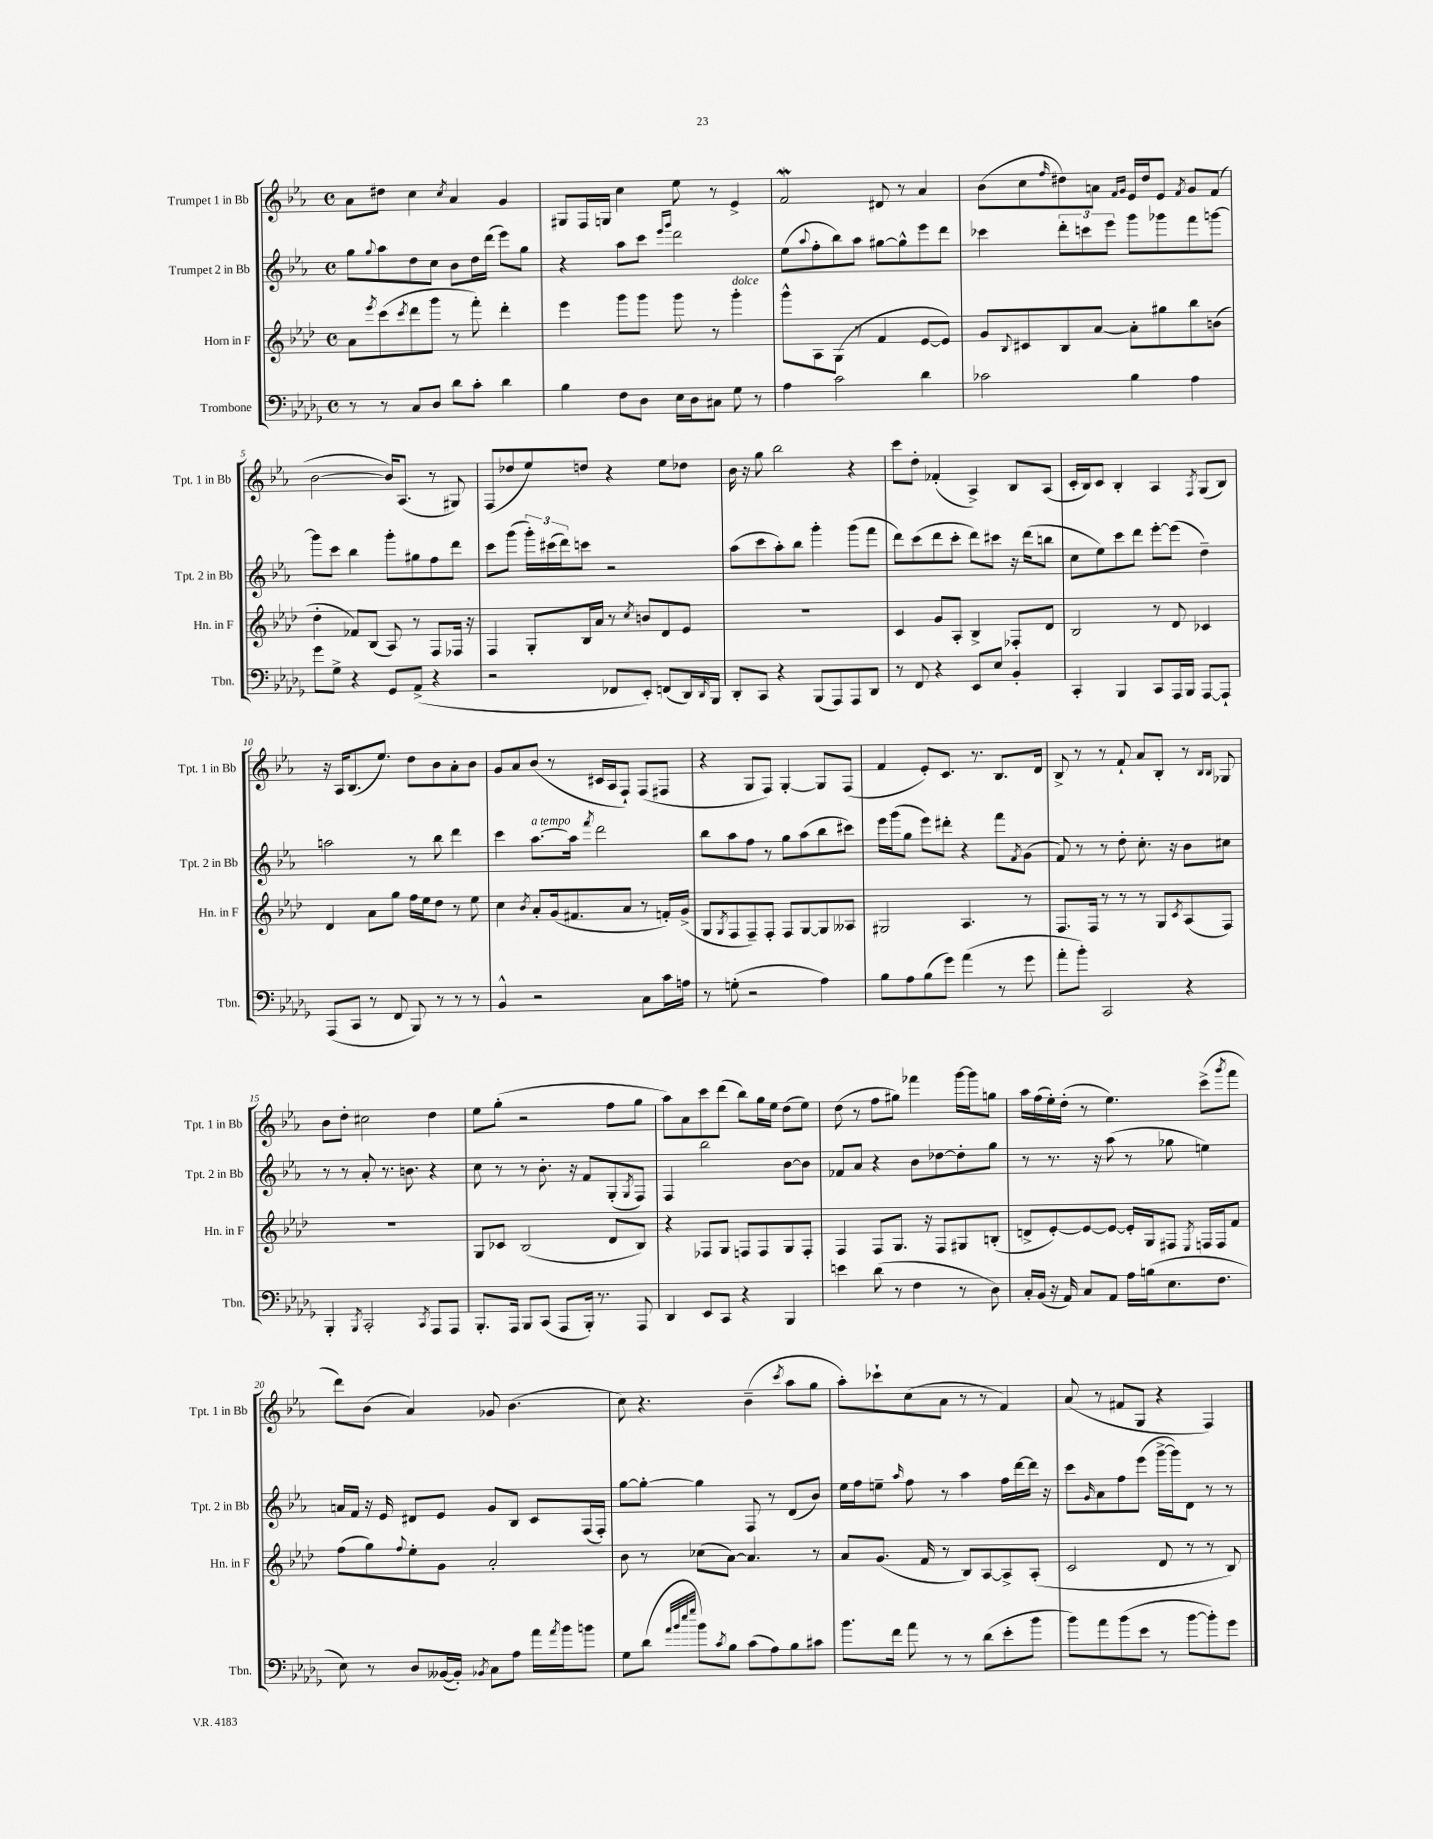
<<
\new StaffGroup <<
\new Staff = "s0" \with { instrumentName = "Trumpet 1 in Bb" shortInstrumentName = "Tpt. 1 in Bb" } {
    \clef treble \key ees \major \defaultTimeSignature \time 4/4
    aes'8 dis''8 c''4 \acciaccatura { c''8 } aes'4 g'4 |
    gis8 f16 g16 c''4 ees''8 r8 ees'4-> |
    f'2\mordent dis'8 r8 aes'4 |
    bes'8( c''8 \grace { f''16 } dis''8) a'8 \grace { f'16 g'16 } ees'16 dis''16 ees'8 \acciaccatura { f'8 } g'8 f'8( |
    bes'2~ bes'16) aes8.( r8 gis8) |
    f8( des''8 ees''8) d''8 r4 ees''8 des''8 |
    bes'16 r16 g''8 bes''2 r4 |
    c'''8 d''8-. fes'4-.( aes4->) bes8 aes8( |
    c'16-. bes16) c'8 bes4-. aes4 \acciaccatura { f8 } g8( bes8) |
    r16 aes16 bes8.( ees''8.) d''8 bes'8 aes'8-. bes'8 |
    g'8 aes'8 bes'8( r8 cis'16 aes16 f8-!) f8( fis8 |
    r4 g8 f8) g4~-. g8 f8( |
    f'4 ees'8-.) c'8. r8. bes8. d'16 |
    bes8-> r8 r8 f'8-! aes'8 bes8-. r8 \grace { bes16 bes16 } ges8 |
    bes'8 d''8-. cis''2 d''4 |
    ees''8 g''8-.( r2 f''8 g''8 |
    aes''8) aes'8 c'''8 d'''8( bes''8) g''16 ees''16 d''8( ees''8) |
    d''8( r8 f''8 gis''8) fes'''4 g'''16~ g'''16 g''8 |
    aes''16 f''16( ees''16-.) d''16-.( r8 ees''4.) c'''8->( \acciaccatura { g'''8 } f'''8 |
    d'''8) bes'8( aes'4) ges'8 bes'4.( |
    c''8) r4. bes'4--( \acciaccatura { c'''8 } aes''8 g''8 |
    aes''8-.) ces'''8-! c''8( aes'8 r8 r8 f'4) |
    aes'8( r8 fis'8 g8 r4 f4) \bar "|." |
}
\new Staff = "s1" \with { instrumentName = "Trumpet 2 in Bb" shortInstrumentName = "Tpt. 2 in Bb" } {
    \clef treble \key ees \major \defaultTimeSignature \time 4/4
    g''8 \appoggiatura { g''8 } aes''8 d''8 c''8 bes'8 d''16 d'''16( ees'''8) g''8 |
    r4 aes''8 c'''8 \grace { ees'''16 g'''16 } d'''2 |
    ees''8( \appoggiatura { aes''8 } f''8-. bes''8) aes''8 gis''8~ gis''8-^ ees'''8 d'''8 |
    ces'''4 \tuplet 3/2 { d'''8-. c'''8 ees'''8 } g'''8 ges'''8 f'''8 g'''8~ |
    g'''8 c'''8 bes''4 g'''8-. gis''8 f''8 d'''8 |
    c'''8 g'''8( \tuplet 3/2 { g'''16-.) cis'''16( d'''16) } c'''8 r2 |
    aes''8( c'''8 aes''8-.) bes''8 g'''4-. g'''8( f'''8 |
    d'''8) c'''8( d'''8 c'''8-. d'''8) cis'''8 r16 d'''16( b''8 |
    c''8 ees''8) c'''8 d'''8 ees'''8~-. ees'''8( d''4--) |
    a''2 r8 bes''8 d'''4 |
    c'''4 aes''8.~^\markup { \italic "a tempo" } aes''16 \acciaccatura { f'''8 } d'''2 |
    bes''8 aes''8 f''8 r8 g''8 aes''8( bes''8 cis'''8) |
    ees'''16 g'''16( g''8 ees'''8) dis'''8-. r4 f'''8 \acciaccatura { f'8 } g'8( |
    f'8) r8 r8 d''8-. c''8.-. r16 bes'8 cis''8 |
    r8 r8 aes'8-. r8. b'8. r4 |
    c''8 r8 r8 bes'8.-. r16 f'8 g8-.( \acciaccatura { g8 } f8) |
    f4 bes''2 bes'8~ bes'8 |
    fes'8 aes'8 r4 bes'8 des''8~ des''8-. g''8 |
    r8 r8. r16 aes''8( r8 ges''8 e''4) |
    a'16 f'16 r16 ees'16 dis'8 ees'8 g'8 bes8 c'8 f16( f16-.) |
    g''8~ g''8~-. g''4 f8 r8 d'8( bes'8) |
    ees''16 f''16 e''8-- \grace { aes''16 } f''8 r8 aes''4 f''16 d'''16~ d'''16 r16 |
    c'''8 \grace { g'16 } aes'8 f''8 ees'''8( g'''16~-> g'''16) d'8 r8 r8 \bar "|." |
}
\new Staff = "s2" \with { instrumentName = "Horn in F" shortInstrumentName = "Hn. in F" } {
    \clef treble \key aes \major \defaultTimeSignature \time 4/4
    aes'8 \acciaccatura { ees'''8 } c'''8( \acciaccatura { c'''8 } des'''8 g'''8 r8 f'''8-.) des'''4-. |
    ees'''4 g'''8 g'''8 g'''8 r8 g'''4-.^\markup { \italic "dolce" } |
    g'''8-^ aes8 g8( r8 f'4 ees'8~ ees'8) |
    g'8 \appoggiatura { bes8 } cis'8 bes8 aes'8~ aes'8-. gis''8 bes''8 b'8( |
    des''4-. fes'8) bes8( aes8) r8 f8 fes16 r16 |
    f4 g8-. bes16 aes'16 r8 \acciaccatura { c''8 } b'8 des'8 ees'8 |
    R1 |
    c'4 g'8 aes8-. bes4-> fes8-. des'8 |
    bes2 r8 des'8 ces'4 |
    des'4 aes'8 g''8 f''16 ees''16 des''8 r8 ees''8 |
    c''4 \acciaccatura { bes'8 } aes'8-. g'16( fis'8. aes'8 r8 f'16-.) g'16->( |
    g8 \acciaccatura { g8 } f8 f8--) f8-. f8 g8~ g8 aeses8 |
    gis2 aes4. r8 |
    f8. f16 r8 r8 r8 g8 \acciaccatura { c'8 } aes8( f8) |
    R1 |
    g8 ces'8 bes2( des'8 bes8) |
    r4 fes8 g8 f8 f8 g8 f8-. |
    f4 f8 g8. r16 f8 gis8 b8-.( |
    d'8-> ees'8~-.) ees'8~ ees'8~ ees'16-. g16 fis8 \acciaccatura { ees8 } f16 f16 f'8 |
    f''8( g''8) \appoggiatura { f''8 } ees''8-. g'8 aes'2-. |
    bes'8 r8 ces''8( aes'8~) aes'4. r8 |
    aes'8 g'8.( f'16 r8 bes8) aes8~ aes8-> aes8-.( |
    c'2 des'8 r8 r8 bes8) \bar "|." |
}
\new Staff = "s3" \with { instrumentName = "Trombone" shortInstrumentName = "Tbn." } {
    \clef bass \key des \major \defaultTimeSignature \time 4/4
    r8 r8 c8 des8 des'8 c'8-. des'4 |
    bes4 f8 des8 ees16 des16 cis8 ges8 r8 |
    aes4 c'2 des'4 |
    ces'2 bes4 aes4 |
    ges'8 ges8-> r4 ges,8 aes,8->( r4 |
    r2 fes,8 ees,8-.) f,8( des,16) \grace { des,16 } bes,,16 |
    des,8-. c,8 r4 bes,,8( aes,,8) aes,,8 des,8 |
    r8 f,8 r4 ees,8 ees8 bes,4-. |
    c,4-. bes,,4 c,8 aes,,16 bes,,16 aes,,8~ aes,,8-! |
    aes,,8( c,8 r8 f,8 bes,,8) r8 r8 r8 |
    bes,4-^ r2 c8 c'16 a16 |
    r8 g8-.( r2 aes4) |
    bes8 aes8 bes8( ges'8) aes'4( r8 ges'8 |
    aes'8-. bes'8-.) c,2 r4 |
    bes,,4-. \acciaccatura { bes,,8 } c,2-. \acciaccatura { c,8 } aes,,8 aes,,8 |
    bes,,8.-. aes,,16 bes,,8 c,8( aes,,8 bes,,16-.) r8. aes,,8 |
    des,4 ees,8 c,8 r4 bes,,4 |
    e'4 des'8( r8 f4 r8 des8) |
    c16-. bes,16( r16 aes,16) c8 aes,8 aes16 b16( ees8. f8. |
    ees8) r8 des8 beses,16~( beses,16-.) \acciaccatura { bes,8 } c8 aes8 aes'16 \acciaccatura { aes'8 } bes'16 b'8 |
    ges8 des'8( \grace { aes'32 bes'32 ees''32 ges''32 } bes'8) \acciaccatura { c'8 } bes8 c'8( aes8) bes8 cis'8 |
    bes'8. f'16 aes'8 r8 r8 des'8( ees'8-. bes'8 |
    bes'8) aes'8 bes'8( ees'8 r8 bes'8~ bes'8-.) ges'8 \bar "|." |
}
>>
>>
